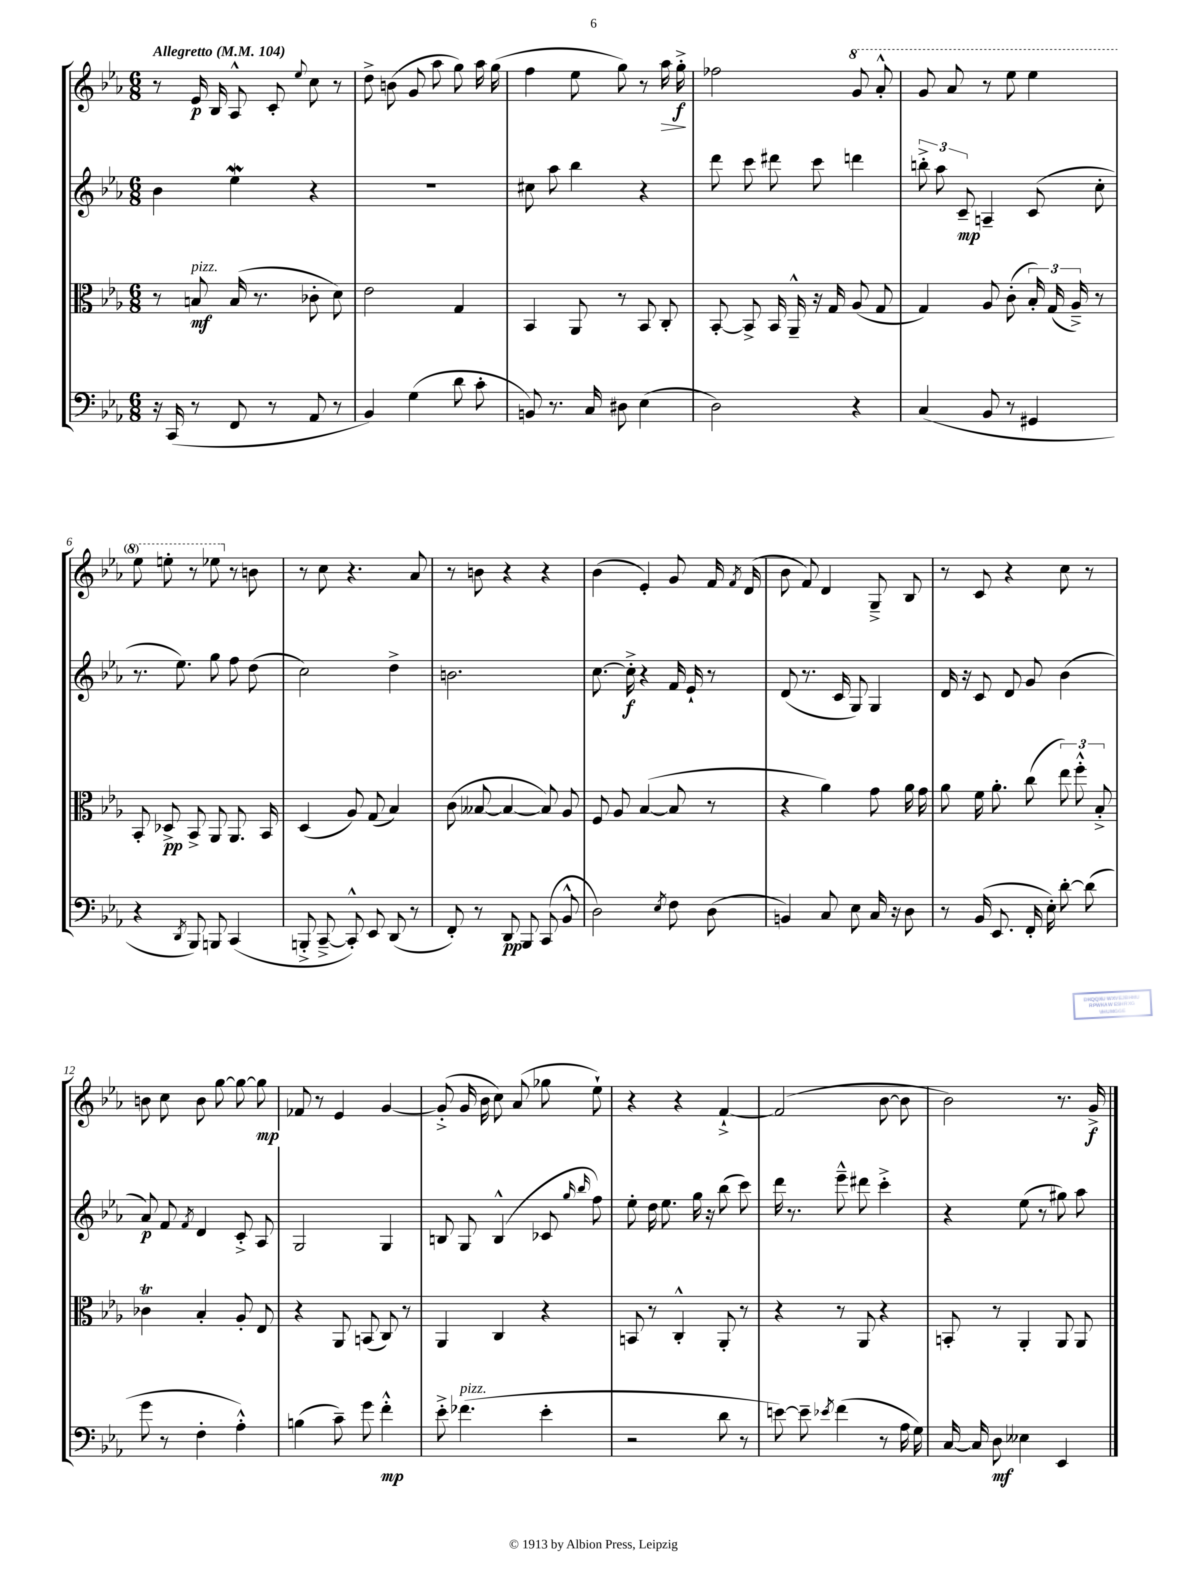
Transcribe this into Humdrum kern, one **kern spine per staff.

**kern	**kern	**kern	**kern
*staff4	*staff3	*staff2	*staff1
*clefF4	*clefC3	*clefG2	*clefG2
*k[b-e-a-]	*k[b-e-a-]	*k[b-e-a-]	*k[b-e-a-]
*M6/8	*M6/8	*M6/8	*M6/8
*MM104	*MM104	*MM104	*MM104
16r	8r	4b-	8r
(16CC	.	.	.
8r	8B	.	16e-
.	.	.	16B-
8FF	(16B	4ee-	8A-^^
.	8.r	.	.
8r	.	.	8c'
.	.	.	8qqee-
8AA-	8c-'	4r	8cc
8r	8d)	.	8r
=	=	=	=
4BB-)	2e-	2.r	8dd^
.	.	.	(8b
(4G	.	.	8g
.	.	.	8aa-
8d	4G	.	8gg)
8c'	.	.	16aa-
.	.	.	(16gg
=	=	=	=
8BB)	4BB-	8cc#	4ff
8.r	.	8aa-	.
.	8AA-	4bb-	8ee-
16C	.	.	.
8D#	8r	.	8gg)
(4E-	8BB-	4r	8r
.	8C'	.	16aa-
.	.	.	16gg'^
=	=	=	=
2D)	[8BB-'	8ddd	2ff-
.	8BB-^]	8ccc	.
.	16BB-	8ddd#	.
.	16AA-~^^	.	.
.	16r	8ccc	.
.	16G	.	.
4r	(8A-	4ddd	8gg
.	8G	.	8aa-'^^
=	=	=	=
(4C	4G)	12bb'^	8gg
.	.	12aa-	.
.	.	.	8aa-
.	.	12c~	.
8BB-	8A-	4A~	8r
8r	(8c'	.	8eee-
4GG#	24B-')	(8c	4eee-
.	(24G	.	.
.	24A-~^)	.	.
.	8r	8cc'	.
=	=	=	=
4r	8BB-'	8.r	8eee-
.	8D-^	.	8eee'
.	.	8.ee-)	.
8qDD	.	.	.
8BBB-)	8BB-^	.	8r
8BBB	8AA-	8gg	8eee-
(4CC	8.AA-	8ff	8r
.	.	(8dd	8b
.	16BB-	.	.
=	=	=	=
8BBB'^	(4D	2cc)	8r
[8CC~^	.	.	8cc
8CC'^^])	8A-)	.	4.r
8EE-	(8G	.	.
(8DD	4B-)	4dd^	.
8r	.	.	8a-
=	=	=	=
8FF')	(8c	2.b	8r
8r	[8B--	.	8b
8DD	4B--_	.	4r
8BBB-	.	.	.
(8CC	8B--])	.	4r
8BB-^^	8A-	.	.
=	=	=	=
2D)	8F	[8.cc	(4b-
.	8A-	.	.
.	.	16cc'^]	.
.	([4B-	4r	4e-')
8qE-	.	.	.
8F	8B-]	16f	8g
.	.	16e-`	.
(8D	8r	8r	16f
.	.	.	8qf
.	.	.	(16d
=	=	=	=
4BB)	4r	(8d	8b-
.	.	8.r	8f)
8C	4a-)	.	4d
.	.	16c	.
8E-	.	8G)	.
16C	8g	4G	8G~^
16r	.	.	.
8D	16a-	.	8B-
.	16g	.	.
=	=	=	=
8r	8a-	16d	8r
.	.	16r	.
(16BB-	16f	8c	8c
8.EE-	8.a-'	.	.
.	.	8d	4r
16FF'	(8cc	8g	.
16E-')	.	.	.
[8d'	12ee-)	(4b-	8cc
.	12ff'^^	.	.
(8d]	.	.	8r
.	12B-'^	.	.
=	=	=	=
8g	4c-	8a-)	8b
8r	.	8f	8cc
.	.	8qf	.
4F'	4B-'	4d	8b
.	.	.	[8gg
4A-'^^)	8A-'	8c'^	8gg_
.	8E-	8A-	8gg]
=	=	=	=
(4B	4r	2G	8f-
.	.	.	8r
8c~)	8AA-	.	4e-
8g	(8BB	.	.
4f'^^	8C)	4G	[4g
.	8r	.	.
=	=	=	=
8e-'^	4AA-	8B	(8g'^]
(4.f-	.	8G	16g
.	.	.	16b-
.	4C	(4B^^	8cc)
.	.	.	(8a-
4e-'	4r	8c-	8gg-
.	.	16qqgg	.
.	.	16qqbb-	.
.	.	8ff)	8ee-`)
=	=	=	=
2r	8BB	8ee-'	4r
.	8r	16dd	.
.	.	8.ee-	.
.	4C'^^	.	4r
.	.	16gg	.
.	.	16r	.
8d	8AA-'	(8bb-	[4f`^
8r	8r	8ccc)	.
=	=	=	=
[8e)	4r	16ddd	(2f]
.	.	8.r	.
8e~]	.	.	.
8qe-	.	.	.
(4f	8r	8eee-~^^	.
.	8AA-	8ddd#	.
8r	4r	4ccc'^	[8b-
16A-	.	.	8b-]
16G)	.	.	.
=	=	=	=
[16C	8BB'	4r	2b-)
16C]	.	.	.
8D	8r	.	.
4E--	4AA-'	(8ee-	.
.	.	8r	.
4EE-	8AA-	8gg#)	8.r
.	8AA-	8aa-	.
.	.	.	16g^
==	==	==	==
*-	*-	*-	*-
